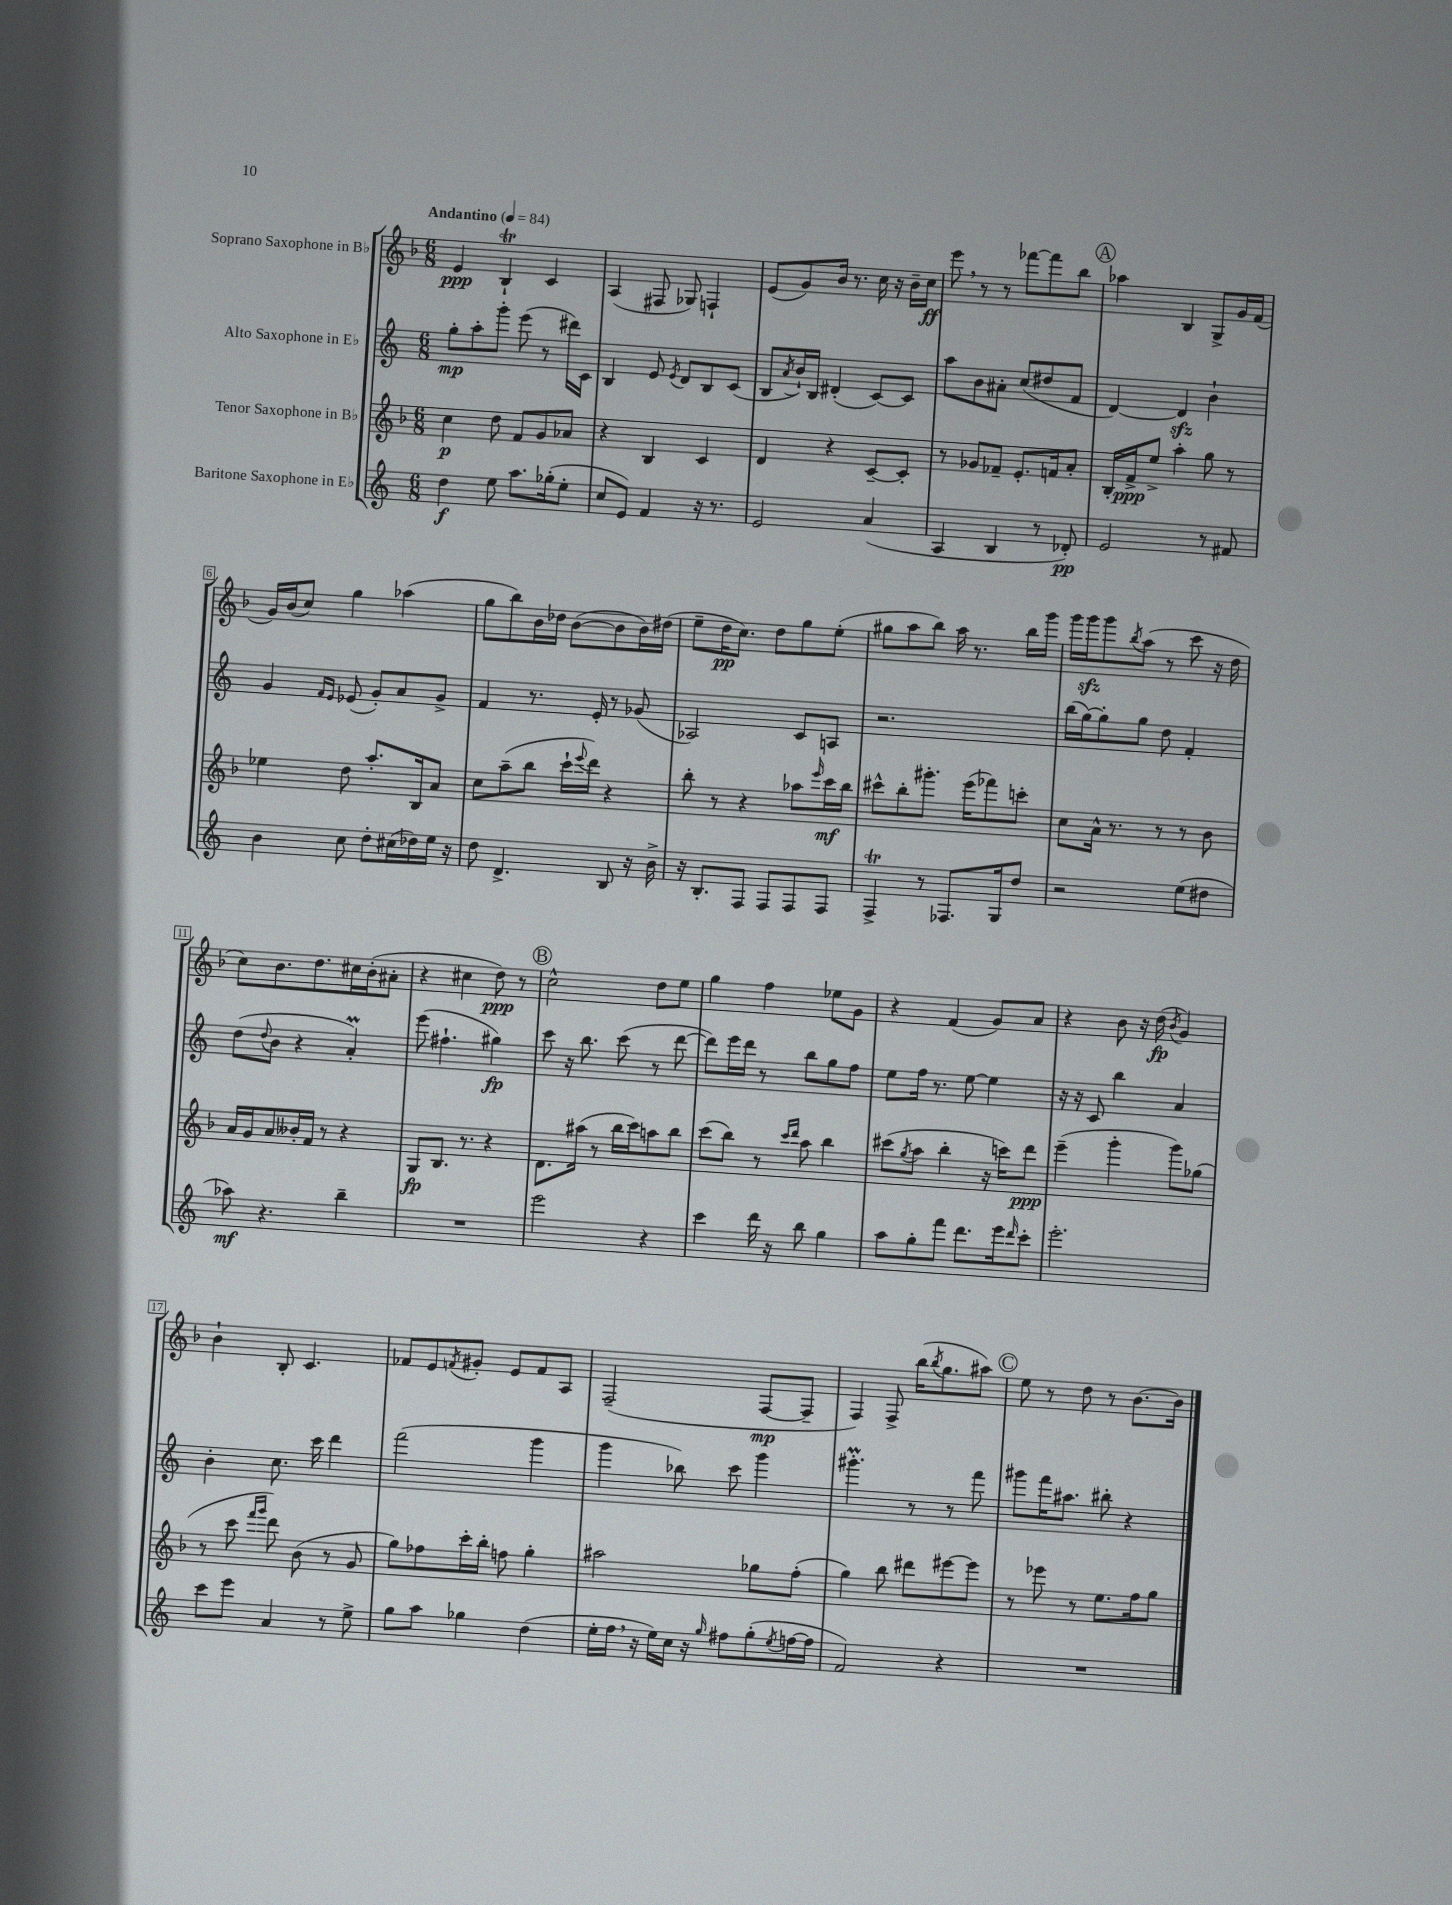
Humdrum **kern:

**kern	**kern	**kern	**kern
*staff4	*staff3	*staff2	*staff1
*clefG2	*clefG2	*clefG2	*clefG2
*k[]	*k[b-]	*k[]	*k[b-]
*M6/8	*M6/8	*M6/8	*M6/8
*MM84	*MM84	*MM84	*MM84
4dd\	4cc\	8gg'\L	4e/
.	.	8aa'\	.
8ee\	8dd\	8ggg'\J	4B-`/
8.aa\L	8f/L	(8eee\	.
.	8g/	8r	4c/
(16gg-'\k	.	.	.
8ee'\J	8a-/J	16ddd#\LL)	.
.	.	16c\JJ	.
=	=	=	=
8cc/L	4r	4B/	(4A/
8e/J)	.	.	.
4f/	4B-/	8e/	8F#/
.	.	8qe/	.
.	.	8d/L	8G-/)
16r	4c/	8B/	4F`/
8.r	.	.	.
.	.	(8c/J	.
=	=	=	=
2e/	4d/	8B/L	(8e/L
.	.	8qa/	.
.	.	16b`/L)	8g/)
.	.	16B/JJ	.
.	4r	(4d#'/	16b-/Jk
.	.	.	8.r
(4a/	[8c~/L	[8c/L)	16cc\
.	.	.	16r
.	8c'/]J	8c/]J	16b-~\LL
.	.	.	16cc\JJ
=	=	=	=
4A/	8r	8aa\L	8eee\
.	8g-/L	8b\	8r
4B/	8f-~/J	8a#'\J	8r
.	8.e'/L	(8cc/L	[8fff-\L
8r	.	8dd#/	8fff-\]
.	16f/k	.	.
8d-'/)	8a'/J	8f/J	8bb-\J
=	=	=	=
2e/	16B-'/LL	[4d/)	4aa-\
.	16f^/J	.	.
.	8ee^/J	.	.
.	4aa'\	4d/]	4B-/
8r	8gg\	4b`\	8G^/L
8f#/	8r	.	16g/L
.	.	.	(16f/JJ
=	=	=	=
4b\	4ee-\	4g/	16g/LL)
.	.	.	(16b-/J
.	.	.	8cc/J)
.	.	16qqf/LL	.
.	.	16qqe/JJ	.
8cc\	8dd\	(8e-/	4gg\
8dd'\L	8.aa'/L	8g'/L)	.
(16cc#\L	.	8a/	(4aa-\
16dd-\)	16B-/k	.	.
16ee\JJ	8a/J	8g^/J	.
16r	.	.	.
=	=	=	=
8dd\	8cc\L	4f/	8gg\L
4.d^/	(8aa~\	.	8bb-\)
.	8bb-\J	8.r	16b-\L
.	.	.	16dd-\JJ
.	16ccc`\LL	.	([8b-\L
.	8qqeee/	.	.
.	16ddd\JJ)	16e'/	.
8B/	4r	8r	8b-\]
16r	.	(8g-/	16b-\L)
16b^\	.	.	(16dd#\JJ
=	=	=	=
16r	8bb-'\	2A-/)	8ee~\L
8.B'/L	.	.	.
.	8r	.	16dd\K
.	.	.	8.cc\J)
8F/J	4r	.	.
8F/L	.	.	8dd\L
8F/	8aa-\L	8c/L	8gg\
.	16qqeee/	.	.
8F/J	16ccc\L	8A/J	(8ee'\J
.	16bb-\JJ	.	.
=	=	=	=
4F^/	8ccc#^^\L	2.r	8gg#\L
.	8bb-'\	.	8aa\
8r	8.ggg#'\J	.	8bb-\J)
8.F-/L	.	.	16aa\
.	(16eee\LK	.	8.r
.	8fff-\)	.	.
16G/k	.	.	.
8dd/J	8ccc'\J	.	16bb-\LL
.	.	.	16ggg\JJ
=	=	=	=
2r	8cc\L	(16bb\LL	16ggg\LL
.	.	[16gg\J)	16ggg\J
.	16a^^\Jk	8gg'\]	8ggg\
.	8.r	.	.
.	.	.	8qbb-/
.	.	8gg\J	(8aa\J
.	8r	8dd\	8r
(8ee\L	8r	4f'/	8ccc\
8dd#\J	8b-\	.	16r
.	.	.	16dd\
=	=	=	=
8aa-\)	16a/LL	(8dd\L	8cc\L)
.	16g/J	.	.
.	.	8qqdd/	.
4.r	8a/	8b\J	8.b-\
.	16b--'/L	4r	.
.	16f/JJ	.	8.dd\
.	8r	.	.
4bb~\	4r	4a'/)	16cc#\L
.	.	.	(16b-'\J
.	.	.	8a#'\J
=	=	=	=
2.r	8G/L	(8eee\	4r
.	8.B-/J	4.ff#`\	.
.	.	.	4cc#\
.	8.r	.	.
.	4r	4gg#\)	8dd\)
.	.	.	8r
=	=	=	=
2eee\	8.d\L	8ccc\	2cc^^\
.	.	16r	.
.	(16aa#\Jk	8.bb\	.
.	8r	.	.
.	16bb-\LL	(8ccc\	.
.	16ccc\J)	.	.
4r	8aa\	8r	8dd\L
.	8bb-\J	[8ddd\	8ee\J
=	=	=	=
4ccc\	(8ccc\L	8ddd\]L)	4gg\
.	8bb-\J)	16eee\L	.
.	.	16ddd\JJ	.
16ddd\	8r	8r	4ff\
16r	.	.	.
.	16qqccc/LL	.	.
.	16qqddd/JJ	.	.
8bb\	8aa\	8bb\L	.
4gg\	4bb-\	8gg\	8ee-\L
.	.	8ff\J	8g\J
=	=	=	=
8aa\L	(8ccc#\L	8ee\L	4r
.	8qgg/	.	.
8gg'\	8aa\J	16ff\Jk	.
.	.	8.r	.
8fff\J	4bb-'\	.	(4f/
8.ddd\L	.	[8ee\	.
.	16r	4ee\]	8g/L)
16eee\k	16ccc\LK)	.	.
16qqddd/	.	.	.
8ccc'\J	8ddd\J	.	8a/J
=	=	=	=
2.eee'\	(4eee~\	16r	4r
.	.	16r	.
.	.	8c/	.
.	4ggg'\	4bb\	8b-\
.	.	.	16r
.	.	.	(16dd\
.	.	.	8qb-/
.	8ggg\L)	4a/	4g/)
.	(8gg-\J	.	.
=	=	=	=
8ccc\L	8r	4b'\	4b-`\
8eee\J	8ccc\	.	.
.	16qqfff/LL	.	.
.	16qqggg/JJ	.	.
4a/	8ddd\)	8.cc\	8B-'/
.	(8b-\	.	4.c/
.	.	16ccc\	.
8r	8r	4ddd\	.
8ee^\	8g/	.	.
=	=	=	=
8gg\L	8gg\L)	(2fff\	8f-/L
8aa\J	8ff-\	.	8e/
.	.	.	8qf/
4gg-\	16ccc'\L	.	8g#'/J
.	16bb-'\JJ	.	.
.	8ff\	.	8e/L
(4dd\	4gg'\	4ggg\	8f/
.	.	.	8A/J
=	=	=	=
16ee'\LL	2aa#\	4ggg\	(2F~/
16ff\JJ	.	.	.
16r	.	.	.
16ee\LL)	.	.	.
16cc\JJ	.	8bb-\)	.
16r	.	.	.
16qqgg/	.	.	.
8ff#\L	.	8ccc\	.
(8gg'\	8gg-\L	4ggg\	[8F/L
8qee/	.	.	.
[16ff\L	(8ff'\J	.	8F~/]J
16ff\]JJ	.	.	.
=	=	=	=
2f/)	4gg\)	4.ggg#'\	4F/)
.	8bb-\	.	8F^/
.	8ddd#\L	8r	(16bb-\LK
.	.	.	8qbb-/
.	.	.	8.gg\
4r	[8eee#\	8r	.
.	8eee#\]J	8fff\	8aa#\J)
=	=	=	=
2.r	8r	8ggg#\L	8ee\
.	8eee-\	16fff\K	8r
.	.	8.aa#\J	.
.	8r	.	8dd\
.	8.ee\L	8bb#'\	8r
.	.	4r	[8.b-\L
.	16ff\k	.	.
.	8gg\J	.	.
.	.	.	16b-\]Jk
==	==	==	==
*-	*-	*-	*-
